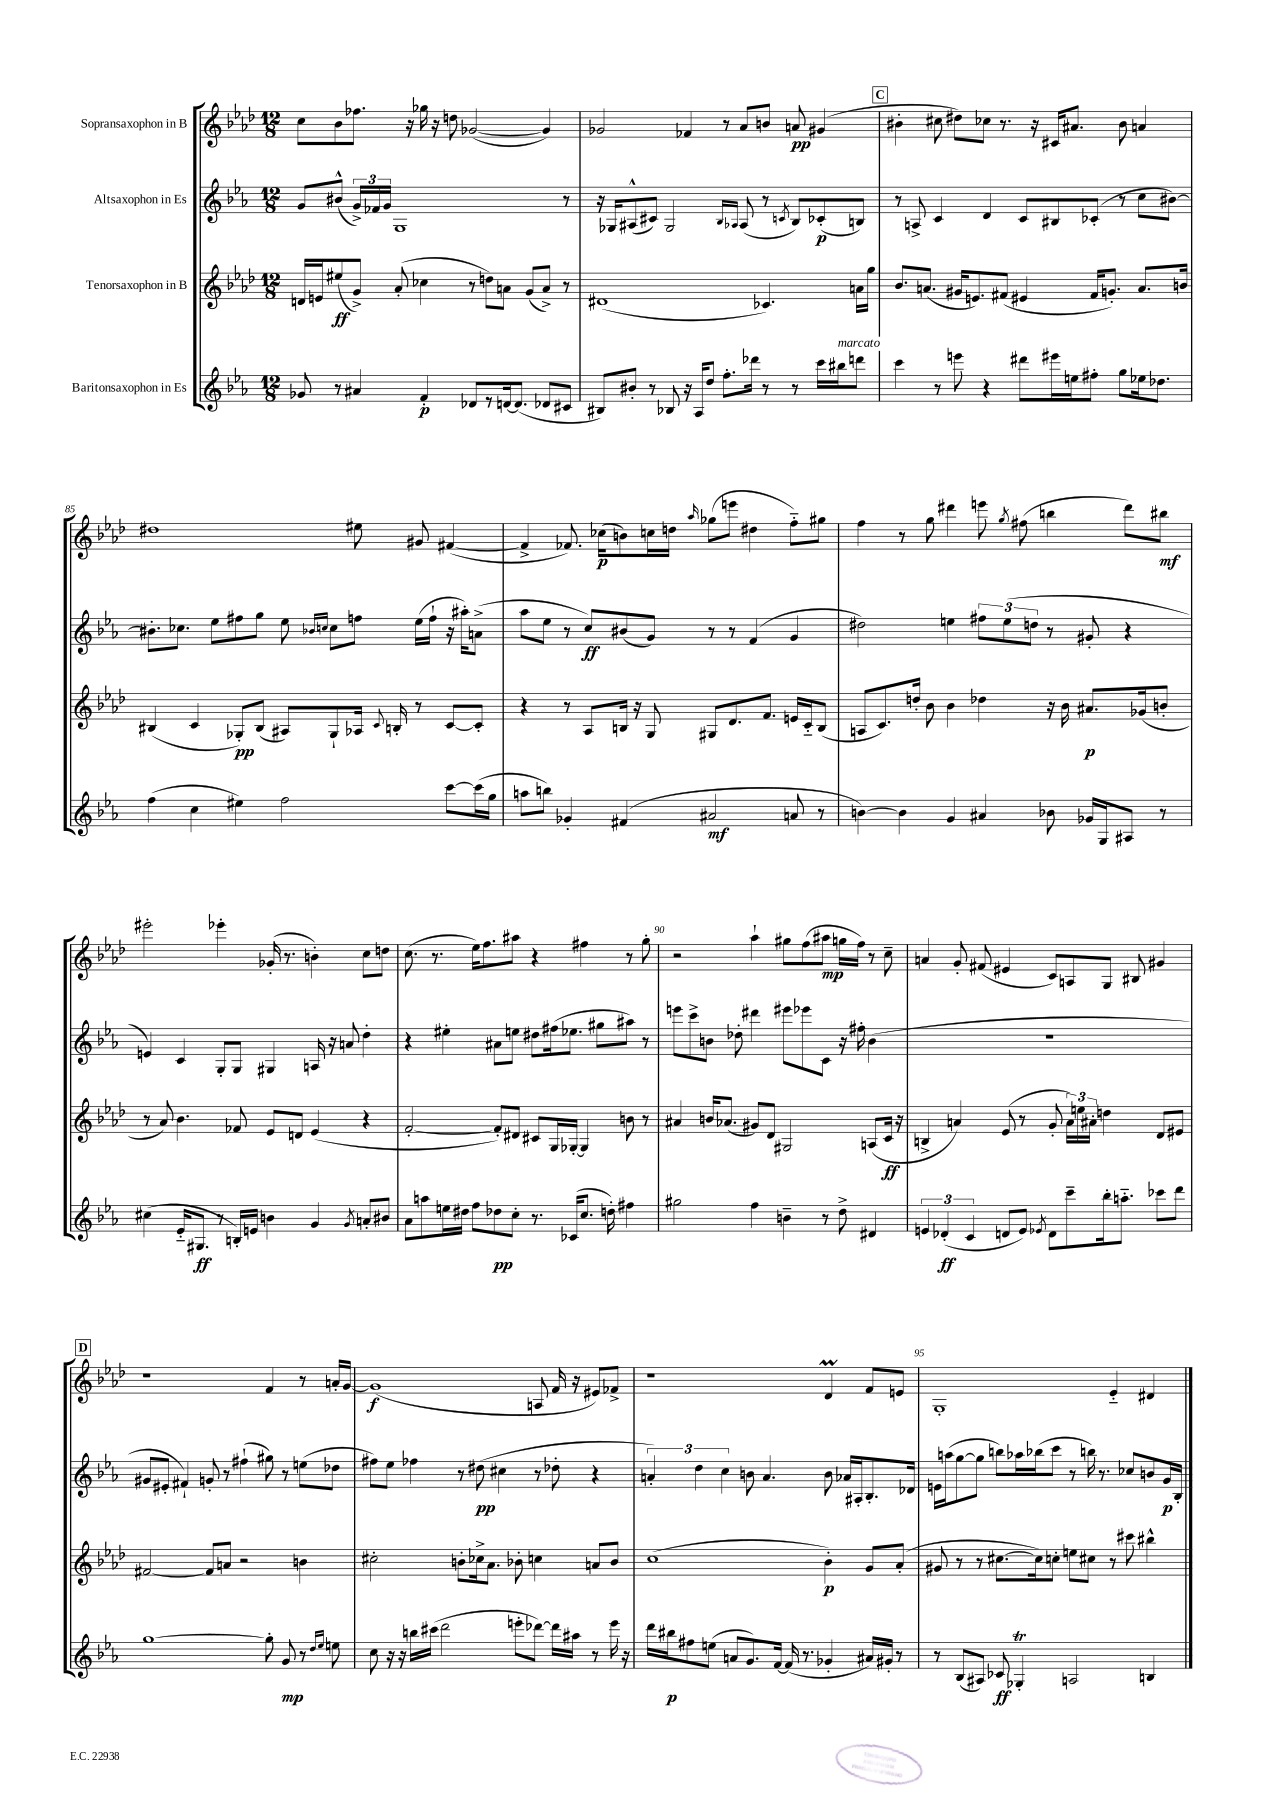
<<
\new StaffGroup <<
\new Staff = "s0" \with { instrumentName = "Sopransaxophon in B" } {
    \clef treble \key aes \major \numericTimeSignature \time 12/8
    \autoBeamOff c''8[ bes'8 fes''8.] r16 ges''16 r16 d''8 ges'2~( ges'4) |
    ges'2 fes'4 r8 aes'8[ b'8] a'8\pp gis'4( |
    \mark \markup { \box "C" } bis'4-. cis''8 dis''8[) ces''8] r8. r16 cis'16[ ais'8.] bis'8 a'4 |
    dis''1 eis''8 gis'8 fis'4~( |
    fis'4-> fes'8.) ces''16[\p( b'8) c''16 d''16] \grace { aes''16 } ges''8[( e'''8] dis''4 f''8[-_) gis''8] |
    f''4 r8 g''8 dis'''4 e'''8 \acciaccatura { g''8 } fis''8( b''4 dis'''8[) bis''8]\mf |
    eis'''2-. ees'''4-. ges'16-.( r8. b'4-.) c''8[ d''8] |
    c''8.( r8. ees''16[) f''8. ais''8] r4 fis''4 r8 g''8-. |
    r2 aes''4-! gis''8[ f''8( ais''8]\mp g''16[ f''16]) r8 c''8-- |
    a'4 g'8-. fis'8( eis'4 c'8[) a8 g8] bis8 gis'4 |
    \mark \markup { \box "D" } r1 f'4 r8 a'16[-. g'16]~ |
    g'1\f( a8 f'16 r16 eis'8[) fes'8]-> |
    r1 des'4\prall f'8[ e'8] |
    g1-. ees'4-_ dis'4 \bar "|." |
}
\new Staff = "s1" \with { instrumentName = "Altsaxophon in Es" } {
    \clef treble \key ees \major \numericTimeSignature \time 12/8
    \autoBeamOff g'8[ bis'8]-^( \tuplet 3/2 { g'16[->) fes'16 g'16] } g1 r8 |
    r16 ges16[ ais8-^( cis'8]) ges2 \grace { bes16[ aes16] } aes8( r8 \acciaccatura { c'8 } bes8[) ces'8-.\p( b8]) |
    \mark \markup { \box "C" } r8 a8-> c'4 d'4 c'8[ bis8 ces'8]-.( r8 c''8[ bis'8]~) |
    bis'8.[-. ces''8.] ees''8[ fis''8 g''8] ees''8 \grace { bes'16[ c''16] } c''8[ f''8] ees''16[( f''16]-! r16 ais''16[-.) a'8]->( |
    aes''8[ ees''8] r8 c''8[\ff) bis'8( g'8]) r8 r8 f'4( g'4 |
    dis''2) e''4 \tuplet 3/2 { fis''8[ e''8( d''8] } r8 gis'8-. r4 |
    e'4) c'4 g8[-. g8] gis4 a16 r16 a'8 d''4-. |
    r4 eis''4-. ais'8[ e''8] dis''8[ fis''16( ees''8.] gis''8[ ais''8]) r8 |
    e'''8[ c'''8-> b'8] des''8-. dis'''4 eis'''8[ ees'''8 c'8] r16 fis''16-. b'4( |
    R1. |
    \mark \markup { \box "D" } gis'8[ eis'8]-. fis'4-!) g'8-. r8 fis''4-!( gis''8) r8 e''8[( des''8] |
    fis''8[) ees''8] fes''4 r8 dis''8\pp( cis''4 r8 des''8-. r4 |
    \tuplet 3/2 { a'4-.) d''4 c''4 } b'8 a'4. b'8 aes'16[ ais16-. bes8.-. des'16] |
    e'16[ a''16( g''8~ g''8] b''8[) aes''16 bes''16( c'''8] r8 b''16) r8. ces''8[ b'8 g'16\p bes16]-. \bar "|." |
}
\new Staff = "s2" \with { instrumentName = "Tenorsaxophon in B" } {
    \clef treble \key aes \major \numericTimeSignature \time 12/8
    \autoBeamOff d'16[ e'16 eis''8\ff( g'8]->) aes'8-.( ces''4 r8 d''8[) a'8] g'8[( a'8]->) r8 |
    dis'1( ces'4.) a'16[ g''16] |
    \mark \markup { \box "C" } bes'8.[ a'8.]( gis'16[ e'8.) fis'8]( eis'4 fis'16[ g'8.]-.) a'8.[ b'16] |
    bis4( c'4 ges8[-.\pp) bis8]( ais8[) ges8-! aes16] \appoggiatura { c'8 } b16-. r8 c'8[~ c'8]-. |
    r4 r8 aes8[ b16] r16 g8 gis8[ des'8. f'8.] e'16[ c'16-_ b8]( |
    a8[ c'8.) d''16]-. bes'8 bes'4 des''4 r16 bes'16 ais'8.[\p ges'16( b'8]-. |
    r8 aes'8) bes'4. fes'8 ees'8[ d'8] ees'4( r4 |
    f'2~-. f'8[-.) dis'8] cis'8[ g16 ges16]~-. ges4 b'8 r8 |
    ais'4 b'16[ aes'8.]( gis'8[) des'8] gis2 a8[( c'16]\ff r16 |
    b4-> a'4) ees'8( r8 g'8-. \tuplet 3/2 { a'16[) e''16 ais'16]-. } d''4 des'8[ eis'8] |
    \mark \markup { \box "D" } fis'2~ fis'8[ a'8] r2 b'4 |
    cis''2-. b'8[-. ces''16-> aes'8.] bes'8-. c''4 a'8[ bes'8] |
    c''1( bes'4-.\p) g'8[ aes'8]-.( |
    gis'8 r8 r8 cis''8.[~ cis''16) c''8]-. e''8[ cis''8] r8 cis'''8 bis''4-^ \bar "|." |
}
\new Staff = "s3" \with { instrumentName = "Baritonsaxophon in Es" } {
    \clef treble \key ees \major \numericTimeSignature \time 12/8
    \autoBeamOff ges'8 r8 ais'4 f'4-.\p des'8[ r8 d'16~ d'8.]( des'8[ cis'8] |
    bis8[) bis'8]-. r8 bes8 r16 aes16[ d''8] f''8.[-. des'''16] r8 r8 c'''16[ bis''16^\markup { \italic "marcato" } d'''8] |
    \mark \markup { \box "C" } c'''4 r8 e'''8 r4 dis'''8[ eis'''16 e''16 fis''8]-. g''8[ ees''16 des''8.] |
    f''4( c''4 eis''4) f''2 c'''8[~ c'''16( g''16] |
    a''8[ b''8]) ges'4-. fis'4( ais'2\mf a'8 r8 |
    b'4~) b'4 g'4 ais'4 bes'8 ges'16[ g16 ais8] r8 |
    cis''4( ees'16[-_ gis8.]\ff r8 b16[-.) e'16] b'4 g'4 \acciaccatura { g'8 } a'8[-. bis'8] |
    aes'8[ a''8 e''16 dis''16] f''8[ des''8\pp c''8]-. r8. ces'16[( c''8.] d''16-.) fis''4 |
    gis''2 f''4 b'4-- r8 d''8-> dis'4 |
    \tuplet 3/2 { e'4 des'4-.\ff( c'4 } d'8[ e'8]) \acciaccatura { ees'8 } d'8[ c'''8-- bes''16-. a''8.]-_ ces'''8[ d'''8] |
    \mark \markup { \box "D" } g''1~ g''8-. g'8\mp r8 \grace { d''16[ ees''16] } e''8 |
    c''8 r16 r16 b''16[ cis'''16]( d'''2 e'''8[-. des'''8]~) des'''16[ ais''16] r8 e'''16 r16 |
    d'''16[ bis''16\p fis''8 e''8]( a'8[ g'8.) f'16]~ f'16( r8. ges'4-. ais'16[) gis'16]-. r8 |
    r8 bes8[( ais8]) ces'8\ff ges4-.\trill a2 b4 \bar "|." |
}
>>
>>
\layout { \context { \Score currentBarNumber = #82 \override BarNumber.break-visibility = ##(#f #t #t) barNumberVisibility = #(every-nth-bar-number-visible 5) } }
